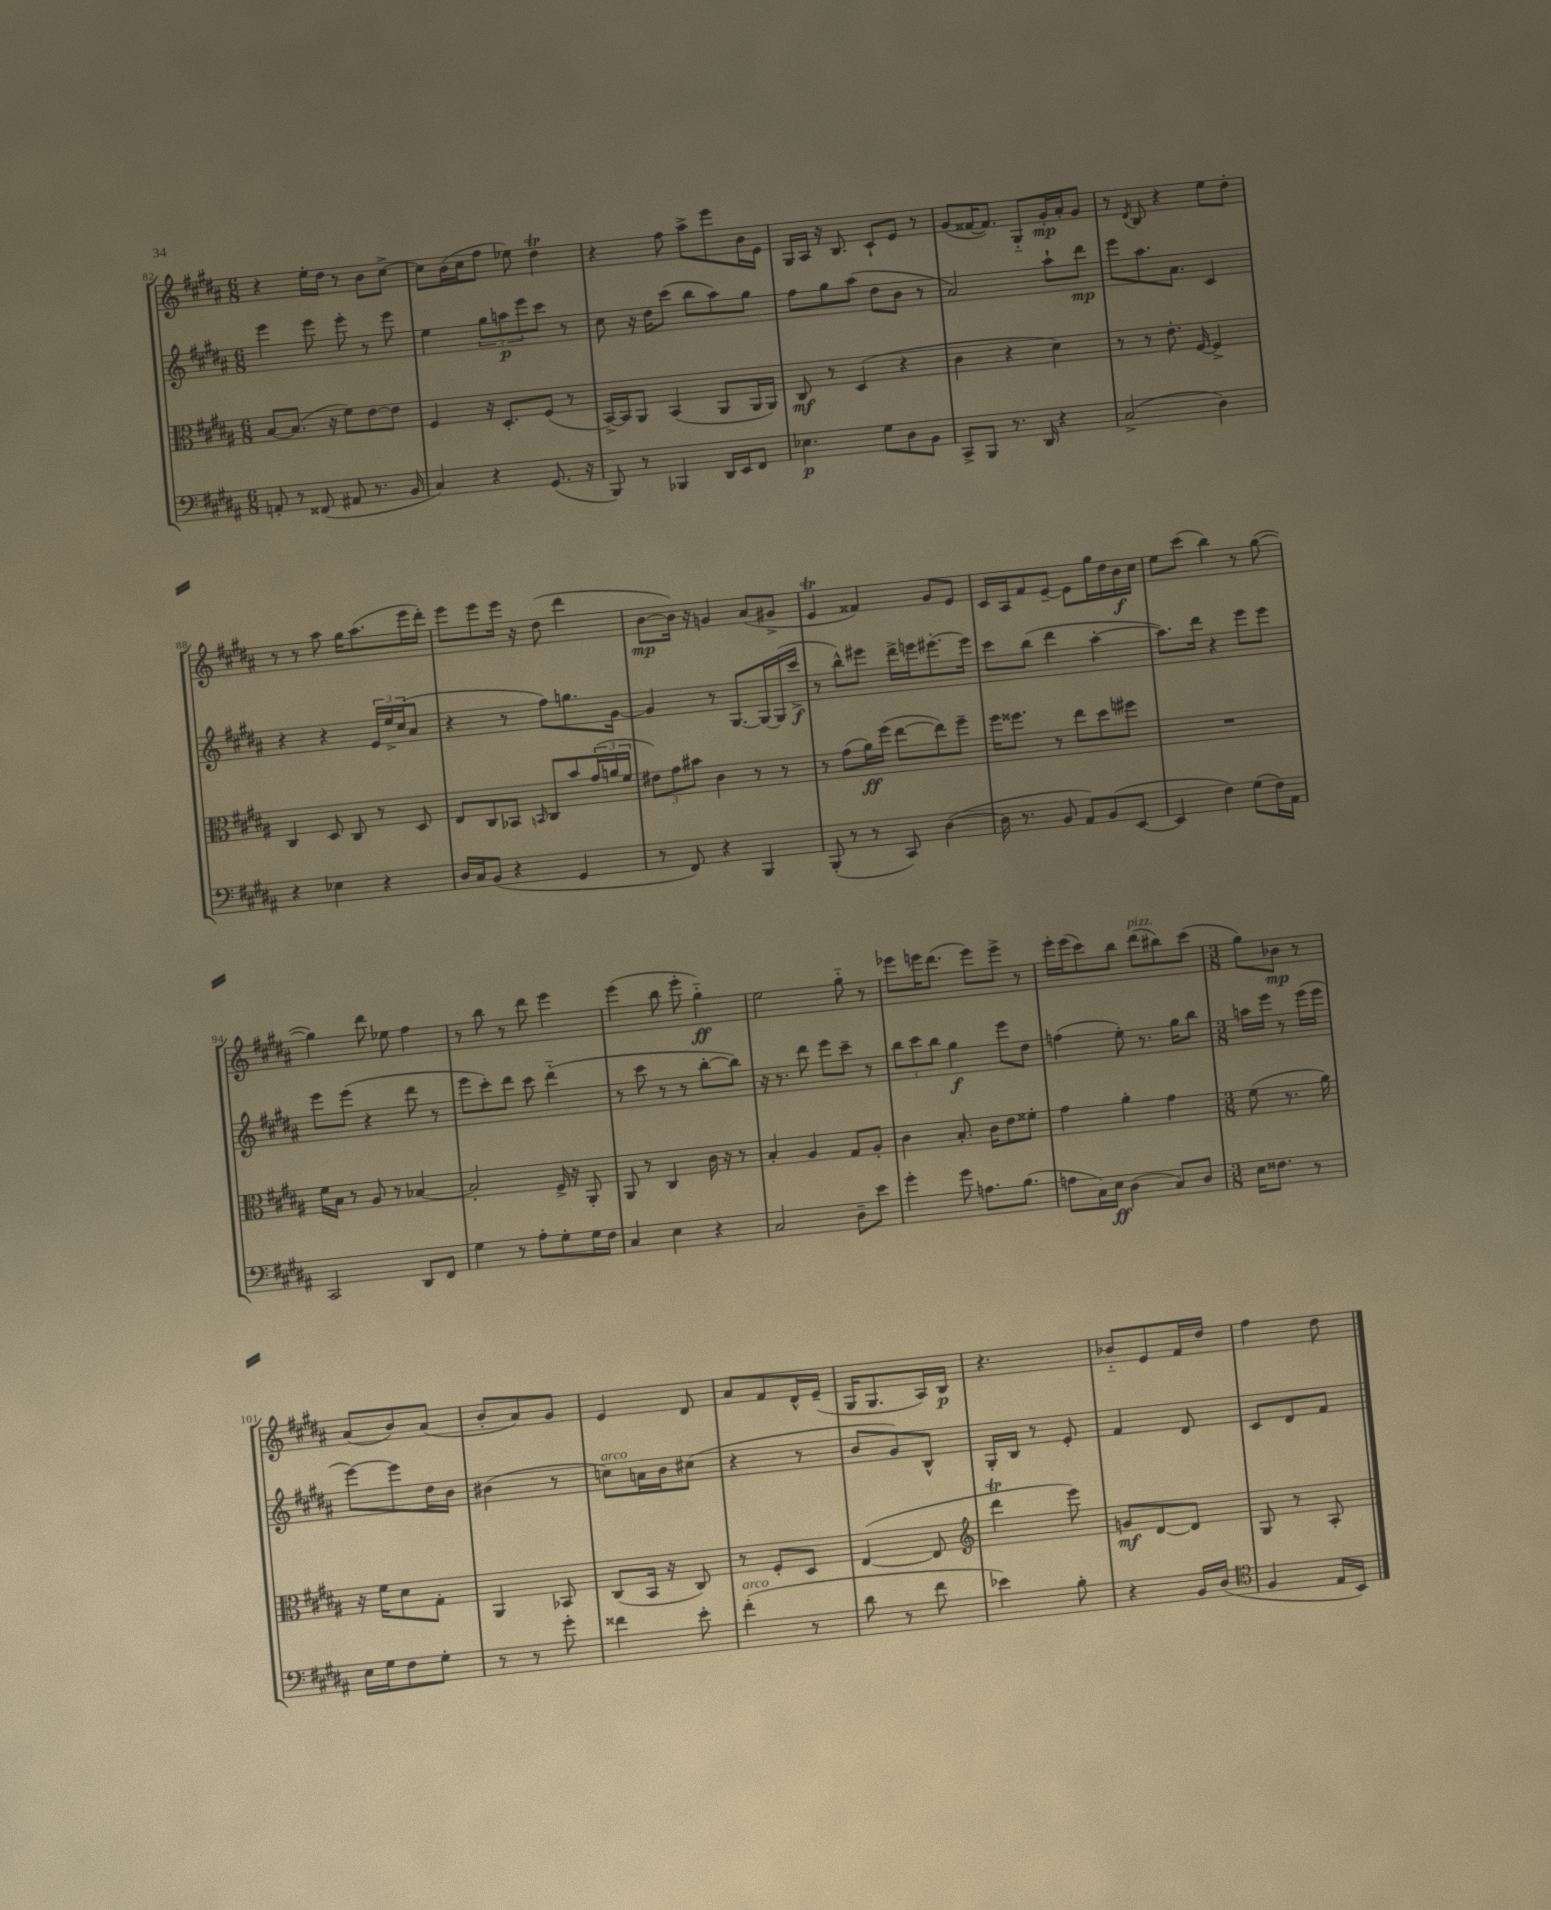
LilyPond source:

<<
\new StaffGroup <<
\new Staff = "s0" {
    \clef treble \key b \major \numericTimeSignature \time 6/8
    r4 e''16-. dis''16 r8 b'8 cis''8~-> |
    cis''8 b'16( cis''16 fis''8 ees''8) dis''4\trill |
    r4 fis''8 ais''8-> e'''8 b'16 e'16 |
    gis16 ais16 r16 b8. cis'8-! e'8 r8 |
    gis'8( fisis'16~ fisis'8.) gis8-_ gis'16-.\mp ais'16-. gis'8 |
    r8 \acciaccatura { dis'8 } b8 r4 e''8 dis''8-. |
    r8 r8 ais''8 gis''16 ais''8.( e'''16 dis'''16-.) |
    e'''8 e'''8 e'''16 r16 dis''8( dis'''4 |
    b'8~\mp b'16) r16 g'4 ais'8( gis'8-> |
    e'4\trill fisis'4) gis'8 e'8 |
    cis'16 ais16 fis'8 e'8~-- e'8 gis''16 dis''16 b'16\f cis''16 |
    e''8 cis'''8( b''4) r8 gis''8~( |
    gis''4) dis'''8 ees''8 fis''4 |
    r8 b''8 r8 dis'''8 e'''4 |
    e'''4( b''8 e'''8-. gis''4-_\ff) |
    e''2 gis''8-_ r8 |
    ees'''8 e'''16 dis'''8.( e'''8) e'''8-> r8 |
    e'''16-. e'''16( cis'''8) b''8 dis'''8^\markup { \italic "pizz." }( bis''8) cis'''8( |
    \numericTimeSignature \time 3/8 gis''8) bes'8\mp r8 |
    ais'8( b'8) ais'8( |
    b'8-. ais'8) gis'8 |
    e'4 dis'8 |
    ais'8 fis'8 dis'16-^ e'16--( |
    gis16 gis8. ais16) b16\p |
    r4. |
    bes'8-_ e'8 fis'16 dis''16 |
    fis''4 dis''8 \bar "|." |
}
\new Staff = "s1" {
    \clef treble \key b \major \numericTimeSignature \time 6/8
    e'''4 e'''8 e'''8-. r8 e'''8 |
    e''4 \tuplet 3/2 { gis''8 a''8\p e'''8 } cis'''8 r8 |
    cis''8 r16 dis''16 cis'''8( b''8 ais''8) gis''8 |
    fis''8 gis''8 ais''8( dis''8 b'8 r8 |
    ais'2) ais''8-! dis'''8\mp |
    e'''8 ais''8. ais'8. cis'4 |
    r4 r4 \tuplet 3/2 { e'16 e''16-> cis''16( } ais'8 |
    r4 r8 fis''8) g''8. gis'16~ |
    gis'4 r8 gis8.~ gis16~ gis16( cis'''16->\f |
    r8 b''8-^) eis'''8 dis'''16-> e'''16 eis'''8.~-. eis'''16 |
    cis'''8 b''8( dis'''4 ais''4~-. |
    ais''8.) dis'''16 r4 e'''8 e'''8 |
    e'''8 e'''8( r4 dis'''8 r8 |
    e'''8 cis'''8-.) dis'''8 cis'''8 dis'''4-_( |
    r8 cis'''8 r8 r8 b''8~-. b''8) |
    r16 r8. dis'''8 e'''8 cis'''8-- r8 |
    \tuplet 3/2 { b''8 cis'''8 b''8 } gis''4\f e'''8 dis''8 |
    f''4( e''8-.) r8. gis''16 b''8 |
    \numericTimeSignature \time 3/8 a''16 e'''16 r8 e'''16( e'''16 |
    e'''8~) e'''8 dis''16 b'16 |
    bis'4( r8 |
    c''8^\markup { \italic "arco" }) a'16 b'16 cis''8( |
    r4 r8 |
    b'8 gis'8) b8-^ |
    gis16-. b16 r8 e'8-. |
    fis'4 dis'8 |
    cis'8 dis'8 fis'8 \bar "|." |
}
\new Staff = "s2" {
    \clef alto \key b \major \numericTimeSignature \time 6/8
    b8~ b8.( r16 fis'8) e'8~ e'8 |
    fis4 r16 dis8.-. fis8( r8 |
    b,16~->) b,16 ais,8 b,4( ais,8 ais,16 ais,16) |
    cis8\mf r8 dis4( r4 |
    cis'4 r4 dis'4) |
    r8 r8 e'8.-. fis16~ fis4-> |
    cis4 dis8 cis8 r8 dis8 |
    e8 cis8 bes,8 \grace { b,16 } cis8 b'8 \tuplet 3/2 { gis'16( a'16 fis'16 } |
    \tuplet 3/2 { eis'8) gis'8 bis'8 } cis'4 r8 r8 |
    r8 gis'8( ais'16\ff) fis''16( e''8~ e''8) fis''8-- |
    fis''16 fisis''8. r8 e''8 dis''8 fis''8 |
    R2. |
    fis'16 b16 r8 ais8 r8 bes4~ |
    bes2-. fis16-> r16 ais,8-. |
    ais,8 r8 cis4 cis'16 r16 r8 |
    b4-. ais4 gis8 ais8-. |
    cis'4 b8.-. cis'16 e'8 fisis'8-. |
    gis'4 ais'4-. gis'4 |
    \numericTimeSignature \time 3/8 fis'8( r8. ais'16) |
    r16 fis'16 dis'8 gis8-. |
    ais,4 bes,8 |
    cis8( b,16 r16 cis8) |
    r8 fis8-. dis8 |
    e4~( e8 |
    \clef treble dis'''4\trill e'''8) |
    g'8\mf dis'8~ dis'8 |
    gis8 r8 ais8-. \bar "|." |
}
\new Staff = "s3" {
    \clef bass \key b \major \numericTimeSignature \time 6/8
    a,8-. r8 fisis,8( ais,8 r8. b,16 |
    cis4) r4 gis,8.( r16 |
    b,,8) r8 bes,,4 dis,16 e,16 fis,8 |
    ees4.\p gis8 dis8 b,8 |
    cis,8-> b,,8 r8. dis,16 r4 |
    cis2->( dis4) |
    r4 ees4 r4 |
    dis16 cis16 b,8( r4 gis,4 |
    r8 fis,8) r4 b,,4 |
    b,,8-.( r8 r8 cis,8) dis4~( |
    dis16 r8. b,8 ais,8) b,8( e,8~ |
    e,4 fis4) gis8( fis16) ais,16 |
    cis,2 dis,8 fis,8 |
    gis4 r8 ais8-. gis8-. gis16 fis16 |
    cis4 e4 r4 |
    cis2 dis8-- e'8 |
    gis'4-. gis'8 a8. b8.( |
    a8 cis16) e16\ff dis4( cis8) dis8 |
    \numericTimeSignature \time 3/8 e16 fisis8. r8 |
    e16 gis16 fis8 gis8-. |
    r8 r8 gis'8-. |
    fisis'4 e'8-. |
    fis'4-.^\markup { \italic "arco" }( r8 |
    dis'8 r8 fis'8 |
    ees'4) b8-. |
    r4 b,16 dis16( |
    \clef tenor fis4 e16 b,16) \bar "|." |
}
>>
>>
\layout { \context { \Score currentBarNumber = #82 } }
